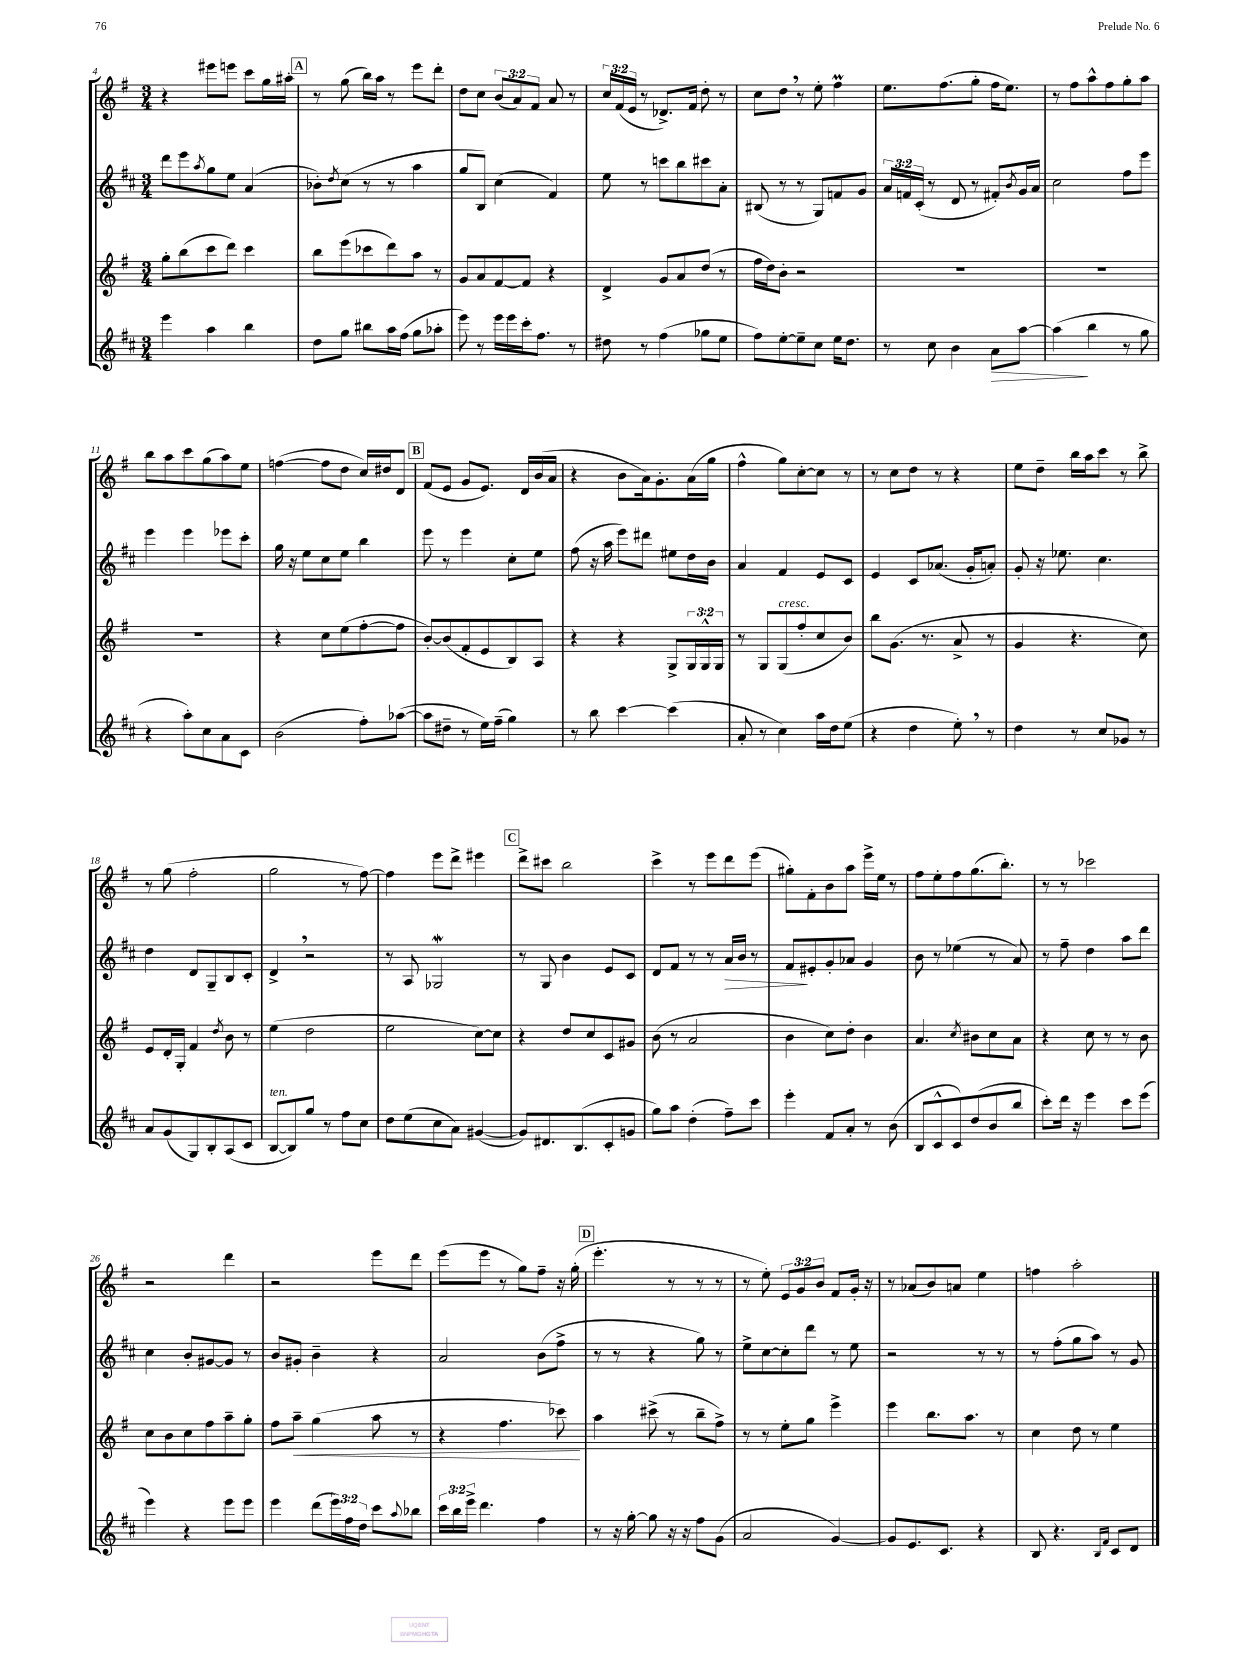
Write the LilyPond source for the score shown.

<<
\new StaffGroup <<
\new Staff = "s0" {
    \clef treble \key g \major \numericTimeSignature \time 3/4 \override Staff.TupletNumber.text = #tuplet-number::calc-fraction-text
    r4 eis'''8 e'''8 c'''8 g''16 ais''16-. |
    \mark \markup { \box "A" } r8 g''8( b''16) a''16 r8 e'''8 d'''8-. |
    d''8 c''8 \tuplet 3/2 { b'8( a'8) fis'8 } a'8 r8 |
    \tuplet 3/2 { c''16 fis'16( e'16 } r8 des'8.->) fis'16 d''8-. r8 |
    c''8 d''8 \breathe r8 e''8-. fis''4\prall |
    e''8. fis''8.( g''8-. fis''16 e''8.) |
    r8 fis''8 a''8-^ fis''8 g''8-. a''8 |
    b''8 a''8 c'''8 g''8( a''8) e''8 |
    f''4~( f''8 d''8 c''16) dis''16 d'8 |
    \mark \markup { \box "B" } fis'8( e'8 g'8 e'8.) d'16 b'16( a'16 |
    r4 b'8 a'16) g'8.-. a'16( g''16 |
    fis''4-^ g''8) c''8~-. c''8 r8 |
    r8 c''8 d''8 r8 r4 |
    e''8 d''8-- b''16 a''16 c'''8 r8 b''8-> |
    r8 g''8( fis''2-. |
    g''2 r8 fis''8~) |
    fis''4 e'''8 d'''8-> eis'''4 |
    \mark \markup { \box "C" } d'''8-> cis'''8 b''2 |
    c'''4-> r8 e'''8 d'''8 e'''8( |
    gis''8-.) fis'8-. b'8 a''8 e'''16-> e''16 r8 |
    fis''8 e''8-. fis''8 g''8.( b''8.-.) |
    r8 r8 ces'''2 |
    r2 d'''4 |
    r2 e'''8 d'''8 |
    e'''8( e'''8 r8 g''8) fis''8-- r16 g''16-.( |
    \mark \markup { \box "D" } e'''4.-. r8 r8 r8 |
    r8 e''8-.) \tuplet 3/2 { e'8 g'8 b'8 } fis'8 g'16-. r16 |
    r8 aes'8( b'8) a'8 e''4 |
    f''4 a''2-. \bar "|." |
}
\new Staff = "s1" {
    \clef treble \key d \major \numericTimeSignature \time 3/4 \override Staff.TupletNumber.text = #tuplet-number::calc-fraction-text
    d'''8 e'''8 \acciaccatura { a''8 } g''8 e''8 a'4( |
    \mark \markup { \box "A" } bes'8-.) \acciaccatura { d''8 } cis''8( r8 r8 a''4 |
    g''8 b8) cis''4( fis'4) |
    e''8 r8 c'''8 b''8 cis'''8 a'8-. |
    bis8( r8 r8 g8) f'8 g'8 |
    \tuplet 3/2 { a'16 f'16 cis'16-.( } r8 d'8 r8 fis'8-.) \acciaccatura { b'8 } g'16 a'16 |
    cis''2 fis''8 e'''8 |
    e'''4 e'''4 ees'''8 cis'''8-. |
    g''16 r16 e''8 cis''8 e''8 b''4 |
    \mark \markup { \box "B" } e'''8 r8 e'''4 cis''8-. e''8 |
    fis''8( r16 a''16 e'''8) dis'''8 eis''8 d''16 b'16 |
    a'4 fis'4 e'8 cis'8 |
    e'4 cis'8 aes'8.( g'16-. a'8-.) |
    g'8-. r16 ees''8. cis''4. |
    d''4 d'8 g8-- b8 cis'8-. |
    d'4-> \breathe r2 |
    r8 a8 ges2\mordent |
    \mark \markup { \box "C" } r8 g8 b'4 e'8 cis'8 |
    d'8 fis'8 r8 r8 a'16\> b'16 r8 |
    fis'8\! eis'8-. g'8-. aes'8 g'4 |
    b'8 r8 ees''4( r8 a'8) |
    r8 fis''8-- d''4 a''8 d'''8 |
    cis''4 b'8-. gis'8~ gis'8 r8 |
    b'8 gis'8-. b'4-- r4 |
    a'2 b'8( fis''8-> |
    \mark \markup { \box "D" } r8 r8 r4 g''8) r8 |
    e''8-> cis''8~ cis''8-. d'''8 r8 e''8 |
    r2 r8 r8 |
    r8 fis''8-.( g''8 a''8) r8 g'8 \bar "|." |
}
\new Staff = "s2" {
    \clef treble \key g \major \numericTimeSignature \time 3/4 \override Staff.TupletNumber.text = #tuplet-number::calc-fraction-text
    g''8-. b''8( c'''8 d'''8) c'''4 |
    \mark \markup { \box "A" } b''8 e'''8( ces'''8 d'''8) a''8 r8 |
    g'8 a'8 fis'8~ fis'8 r4 |
    d'4-> g'8 a'8 d''8( r8 |
    fis''16 d''16) b'8-. r2 |
    R2. |
    R2. |
    R2. |
    r4 c''8 e''8( fis''8~-. fis''8 |
    \mark \markup { \box "B" } b'8~-.) b'8( fis'8-. e'8 b8) a8 |
    r4 r4 g8-> \tuplet 3/2 { g16 g16-^ g16 } |
    r8 g8 g8^\markup { \italic "cresc." }( fis''8-. c''8 b'8) |
    b''8 g'8.( r8. a'8-> r8 |
    g'4 r4. c''8) |
    e'8 d'16-. g16-. fis'4 \acciaccatura { d''8 } b'8 r8 |
    e''4( d''2 |
    e''2 c''8~) c''8 |
    \mark \markup { \box "C" } r4 d''8 c''8 c'8 gis'8 |
    b'8( r8 a'2 |
    b'4 c''8) d''8-. b'4 |
    a'4. \acciaccatura { c''8 } bis'8 c''8 a'8 |
    r4 c''8 r8 r8 b'8 |
    c''8 b'8 c''8 fis''8 a''8-- g''8-. |
    fis''8 a''8--\< g''4( a''8 r8 |
    r4 fis''4. ces'''8\!) |
    \mark \markup { \box "D" } a''4 cis'''8->( r8 b''8-- fis''8->) |
    r8 r8 e''8-. g''8 e'''4-> |
    e'''4 b''8. a''8. r8 |
    c''4 d''8 r8 e''4 \bar "|." |
}
\new Staff = "s3" {
    \clef treble \key d \major \numericTimeSignature \time 3/4 \override Staff.TupletNumber.text = #tuplet-number::calc-fraction-text
    e'''4 a''4 b''4 |
    \mark \markup { \box "A" } d''8 g''8 bis''8 a''16 fis''16( g''8 aes''8-. |
    e'''8) r8 e'''16 e'''16 cis'''16-. fis''8. r8 |
    dis''8 r8 fis''4( ges''8 e''8 |
    fis''8) e''8~-. e''8-- cis''8 e''16 d''8. |
    r8 cis''8 b'4 a'8\> a''8~ |
    a''4\!( b''4 r8 g''8 |
    r4 a''8-.) cis''8 a'8 cis'8 |
    b'2( fis''8-.) aes''8~( |
    \mark \markup { \box "B" } aes''8 dis''8-- r8 e''16) fis''16--( g''4) |
    r8 b''8 cis'''4~ cis'''4( |
    a'8-. r8 cis''4) a''16 d''16 e''8( |
    r4 d''4 e''8-.) \breathe r8 |
    d''4 r8 cis''8 ges'8 r8 |
    a'8 g'8( g8) b8-. a8( cis'8 |
    b8~^\markup { \italic "ten." } b8) g''8 r8 fis''8 cis''8 |
    d''8 e''8( cis''8 a'8) gis'4~( |
    \mark \markup { \box "C" } gis'8) dis'8. b8.( cis'8-. g'8 |
    g''8) a''8 d''4-.( fis''8--) cis'''8 |
    e'''4-. fis'8 a'8-. r8 b'8( |
    b8 cis'8-^ cis'8) d''8( b'8 b''8 |
    cis'''8-.) d'''16 r16 e'''4 cis'''8 e'''8( |
    e'''4) r4 e'''8 e'''8 |
    e'''4 d'''8( \tuplet 3/2 { e'''16) fis''16 d''16 } cis'''8 \appoggiatura { a''8 } bes''8 |
    \tuplet 3/2 { cis'''16 b''16 e'''16-> } d'''4. fis''4 |
    \mark \markup { \box "D" } r8 r16 g''16~-. g''8 r16 r16 fis''8 g'8( |
    a'2 g'4~) |
    g'8 e'8. cis'8. r4 |
    b8 r4. \grace { b16 fis'16 } cis'8 d'8 \bar "|." |
}
>>
>>
\layout { \context { \Score currentBarNumber = #4 } }
